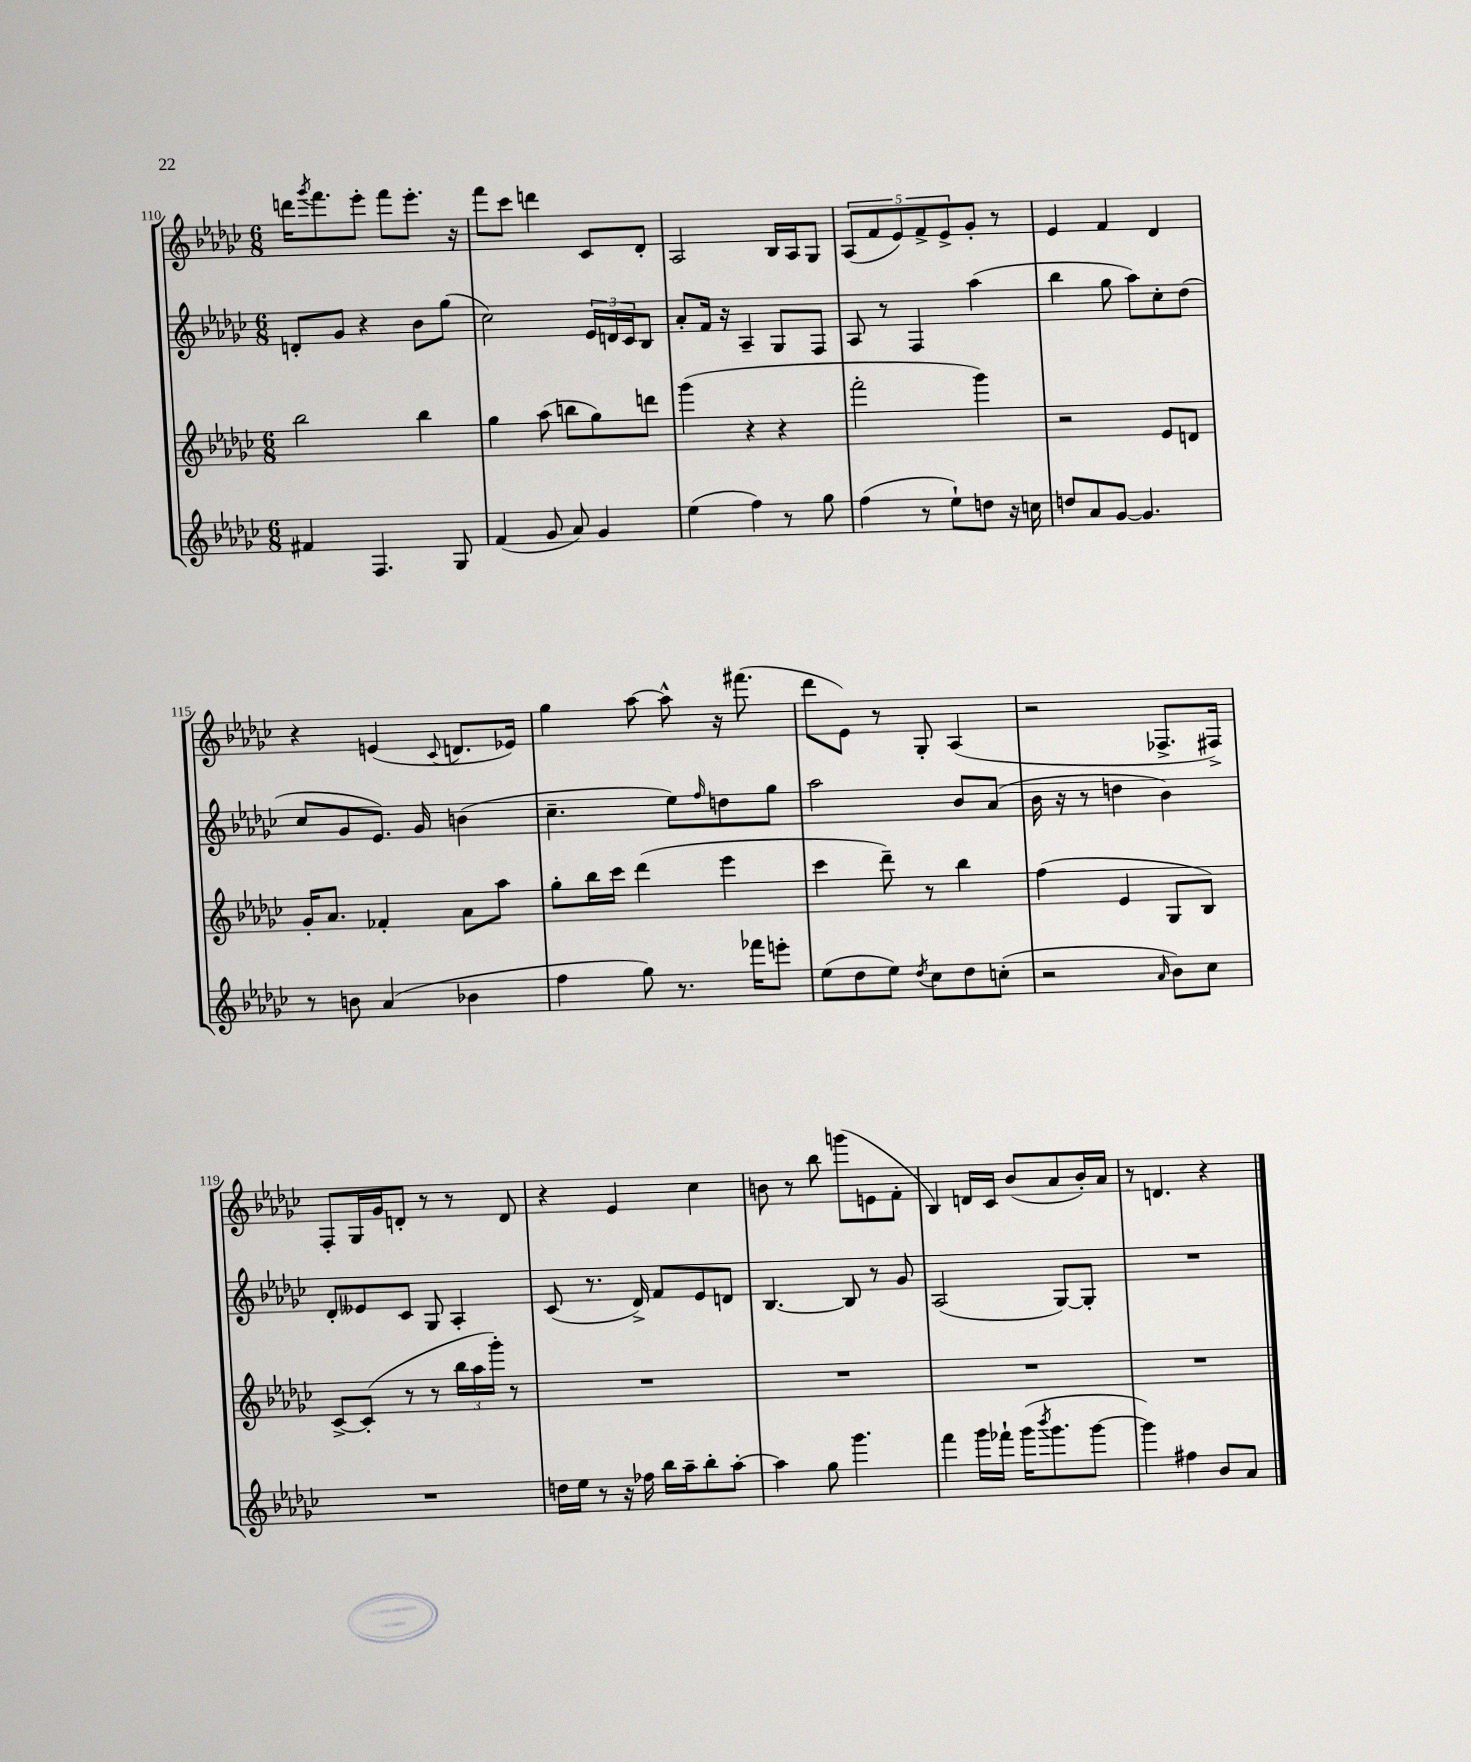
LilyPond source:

<<
\new StaffGroup <<
\new Staff = "s0" {
    \clef treble \key ges \major \numericTimeSignature \time 6/8
    d'''16 \acciaccatura { ges'''8 } f'''8. ees'''8-. f'''8 ees'''8.-. r16 |
    f'''8 ces'''8 d'''4 ces'8 des'8-. |
    aes2 bes16 aes16 ges8 |
    \tuplet 5/4 { aes8( f'8 ees'8) f'8-> ees'8-> } ges'8-. r8 |
    ees'4 f'4 des'4 |
    r4 e'4( \appoggiatura { ces'8 } d'8. ees'16) |
    ges''4 aes''8~ aes''8-^ r16 fis'''8.( |
    des'''8 ees'8) r8 ges8-. aes4( |
    r2 fes8.-> fis16->) |
    f8-. ges16 ges'16 d'8-. r8 r8 d'8 |
    r4 ees'4 ces''4 |
    b'8 r8 bes''8 g'''8( e'8 f'8-. |
    bes4) d'16 ces'16 bes'8( aes'8 bes'16-.) aes'16 |
    r8 d'4. r4 \bar "|." |
}
\new Staff = "s1" {
    \clef treble \key ges \major \numericTimeSignature \time 6/8
    d'8-. ges'8 r4 bes'8 ges''8( |
    ces''2) \tuplet 3/2 { ees'16 d'16 ces'16 } bes8 |
    aes'8-. f'16 r16 aes4-- ges8 f8 |
    aes8 r8 f4 aes''4( |
    bes''4 ges''8 aes''8) ces''8-. des''8( |
    ces''8 ges'8 ees'8.) ges'16 b'4( |
    ces''4.-- ees''8) \grace { f''16 } d''8 ges''8 |
    aes''2 bes'8 aes'8( |
    bes'16 r16 r8 d''4 bes'4) |
    des'8-. eeses'8 ces'8 ges8 aes4-. |
    ces'8( r8. des'16->) f'8 ees'8 d'8 |
    bes4.~ bes8 r8 ges'8 |
    aes2( ges8~) ges8-. |
    R2. \bar "|." |
}
\new Staff = "s2" {
    \clef treble \key ges \major \numericTimeSignature \time 6/8
    bes''2 bes''4 |
    ges''4 aes''8( b''8 ges''8) d'''8 |
    ges'''4( r4 r4 |
    f'''2-. ges'''4) |
    r2 ees'8 d'8 |
    ges'16-. aes'8. fes'4-. aes'8 aes''8 |
    ges''8-. bes''16 ces'''16 des'''4( ees'''4 |
    ces'''4 des'''8--) r8 bes''4 |
    f''4( ees'4 ges8 bes8) |
    ces'8~-> ces'8-.( r8 r8 \tuplet 3/2 { bes''16 aes''16 ges'''16-.) } r8 |
    R2. |
    R2. |
    R2. |
    R2. \bar "|." |
}
\new Staff = "s3" {
    \clef treble \key ges \major \numericTimeSignature \time 6/8
    fis'4 f4. ges8 |
    f'4( ges'8 aes'8) ges'4 |
    ees''4( f''4) r8 ges''8 |
    f''4( r8 ees''8-!) d''8 r16 c''16 |
    d''8 aes'8 ges'8~ ges'4. |
    r8 b'8 aes'4( bes'4 |
    f''4 ges''8) r8. fes'''16 e'''8-. |
    ees''8( des''8 ees''8) \acciaccatura { des''8 } ces''8 des''8 c''8-.( |
    r2 \grace { aes'16 } bes'8) ces''8 |
    R2. |
    d''16 ees''16 r8 r16 fes''16 bes''16 aes''16-- bes''8-. aes''8~-. |
    aes''4 ges''8 ges'''4. |
    f'''4 ges'''16 fes'''16-! ges'''16( \acciaccatura { bes'''8 } ges'''8. ges'''8~ |
    ges'''4) fis''4 bes'8 aes'8 \bar "|." |
}
>>
>>
\layout { \context { \Score currentBarNumber = #110 } }
